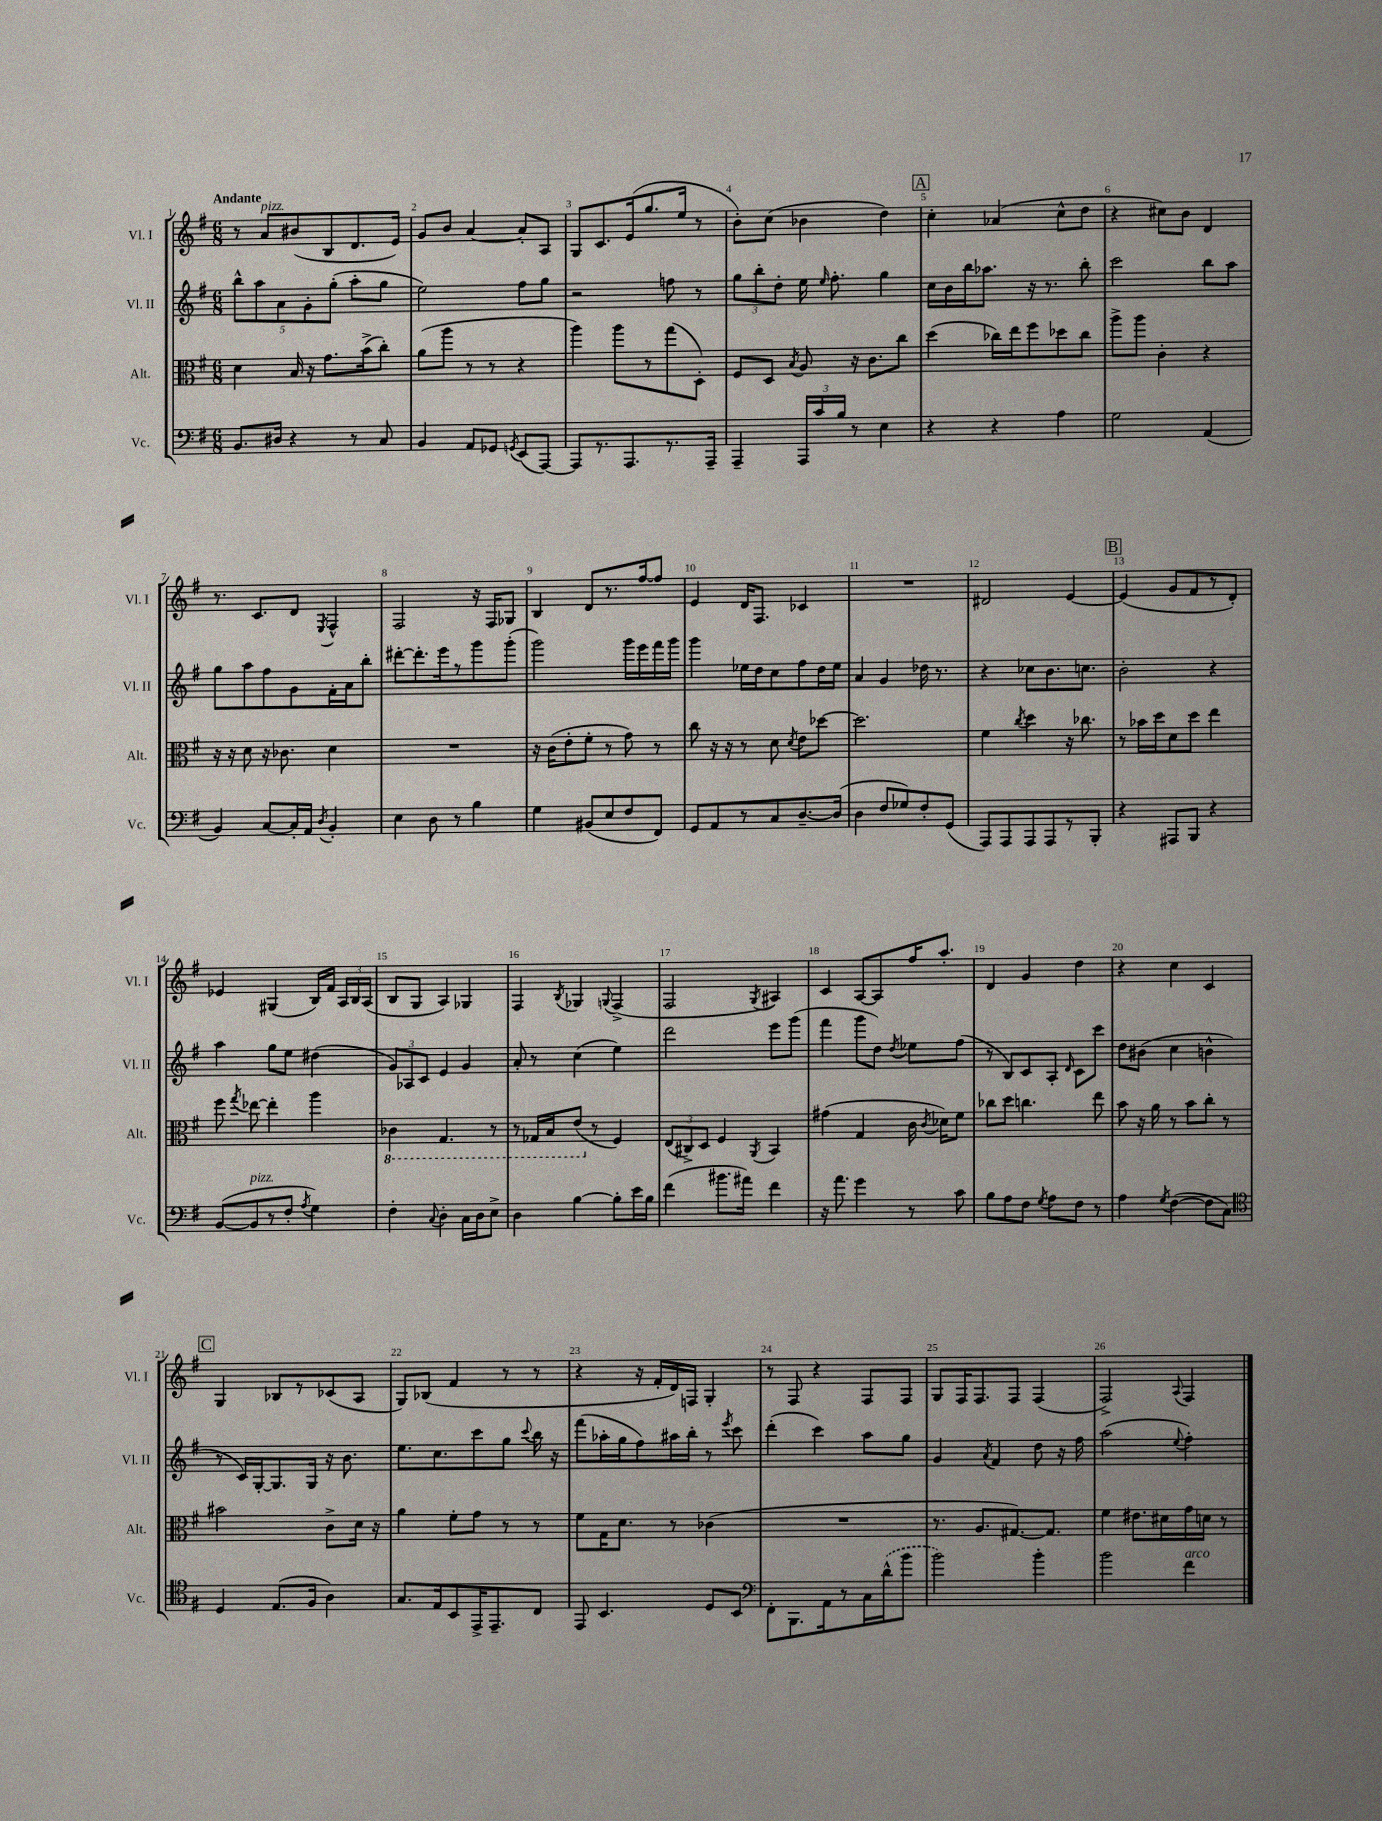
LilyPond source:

<<
\new StaffGroup <<
\new Staff = "s0" \with { instrumentName = "Vl. I" shortInstrumentName = "Vl. I" } {
    \clef treble \key g \major \numericTimeSignature \time 6/8 \tempo "Andante"
    \autoBeamOff r8 a'8[^\markup { \italic "pizz." } bis'8( b8 d'8. e'16]) |
    g'8[ b'8] a'4~ a'8[-. a8] |
    g8[ c'8. e'16( g''8. e''16] r8 |
    b'8[-.) c''8]( bes'4 d''4) |
    \mark \markup { \box "A" } c''4-. aes'4( c''8[-^ d''8] |
    r4 cis''8[) b'8] d'4 |
    r8. c'8.[ d'8] \acciaccatura { e8 } fis4-^ |
    fis2 r16 fis16[ ges8] |
    b4 d'8[ r8. fis''16~ fis''8] |
    e'4 d'16[ fis8.] ces'4 |
    R2. |
    dis'2 e'4~ |
    \mark \markup { \box "B" } e'4( g'8[ fis'8 r8 d'8]-.) |
    ees'4 gis4( b16[) fis'16] \tuplet 3/2 { a16[ b16 a16]( } |
    b8[ g8] a4) ges4 |
    fis4 \acciaccatura { b8 } ges4 \appoggiatura { g8 } fis4->( |
    fis2 \acciaccatura { g8 } ais4) |
    c'4 a8[~ a8 fis''16 a''8.]-. |
    d'4 g'4 d''4 |
    r4 c''4 c'4 |
    \mark \markup { \box "C" } g4 bes8[ r8 ces'8( a8] |
    g8[) bes8]( fis'4 r8 r8 |
    r4 r16 fis'16[-. d'16) f16] g4-. |
    r8 fis8 r4 fis8[ fis8] |
    g8[ fis16 fis8. fis8] fis4( |
    fis2->) \appoggiatura { a8 } fis4 \bar "|." |
}
\new Staff = "s1" \with { instrumentName = "Vl. II" shortInstrumentName = "Vl. II" } {
    \clef treble \key g \major \numericTimeSignature \time 6/8
    \autoBeamOff \tuplet 5/4 { b''8[-^ a''8 a'8 g'8-. g''8]-.( } a''8[-. g''8] |
    e''2) fis''8[ g''8] |
    r2 f''8 r8 |
    \tuplet 3/2 { g''8[ b''8-. d''8]-. } e''16 \grace { e''16 } fis''8.-. g''4 |
    \mark \markup { \box "A" } c''16[ b'16 b''16 aes''8.] r16 r8. b''8-. |
    c'''2 b''8[ a''8] |
    g''8[ a''8 fis''8 g'8 fis'16-. a'16 b''8]-. |
    dis'''8[~-. dis'''8.-. e'''16 r8 g'''8 g'''8]-.( |
    g'''2) g'''16[ e'''16 fis'''16 g'''16] |
    g'''4 ees''16[ d''16 c''8 fis''8 d''16 ees''16] |
    a'4 g'4 des''16 r8. |
    r4 ces''8[ b'8. c''8.] |
    \mark \markup { \box "B" } b'2-. r4 |
    a''4 g''8[ e''8] dis''4( |
    \tuplet 3/2 { g'8[) aes8 c'8] } e'4 g'4 |
    a'8-. r8 c''4( e''4) |
    d'''2 e'''8[ g'''8]( |
    fis'''4 g'''8[ d''8]) \acciaccatura { d''8 } ees''8[ fis''8]( |
    r8 b8[) c'8 a8]-. \grace { d'16 } c'8[ c'''8] |
    d''8[ bis'8]( c''4 b'4-^ |
    \mark \markup { \box "C" } r8 c'16[) g16~-. g8. g16] r16 b'8. |
    e''8.[ c''8. c'''8 g''8] \appoggiatura { c'''8 } b''16 r16 |
    fis'''8[( aes''16-. g''16 fis''8) ais''16 b''16]-. r8 \acciaccatura { e'''8 } c'''8 |
    d'''4-.( c'''4) a''8[ g''8] |
    g'4 \acciaccatura { a'8 } fis'4 d''8 r16 fis''16 |
    a''2( \appoggiatura { e''8 } fis''4-.) \bar "|." |
}
\new Staff = "s2" \with { instrumentName = "Alt." shortInstrumentName = "Alt." } {
    \clef alto \key g \major \numericTimeSignature \time 6/8
    \autoBeamOff d'4 b16 r16 g'8.[ b'16->( c''8]-.) |
    a'8[( a''8] r8 r8 r4 |
    a''4) a''8[ r8 g''8( d8]-.) |
    fis8[ d8] \acciaccatura { b8 } a8 r16 c'8.[ c''8] |
    \mark \markup { \box "A" } d''4( ces''16[) e''16 fis''8 des''8 ces''8] |
    a''8[-> a''8] c'4-. r4 |
    r16 r16 d'8 r16 ces'8. d'4 |
    R2. |
    r16 c'16[( e'8-. fis'8]-. r8 g'8) r8 |
    c''8 r16 r16 r8 d'8 \acciaccatura { d'8 } e'8[ des''8]~ |
    des''2. |
    fis'4 \acciaccatura { c''8 } d''4 r16 ces''8. |
    \mark \markup { \box "B" } r8 bes'16[ d''16 d'8 d''8] e''4 |
    fis''8 \acciaccatura { g''8 } ees''8~ ees''4-. a''4 |
    \ottava #-1 ces4 g,4. r8 |
    r8 ges,16[ b,16 e8]( \ottava #0 r8 fis4) |
    \tuplet 3/2 { e8[( cis8->) d8] } fis4 \acciaccatura { a,8 } b,4 |
    gis'4( g4 c'16 \acciaccatura { c'8 } des'16[) fis'8] |
    ces''8[ d''8] c''4. e''8 |
    b'8 r16 a'16 r8 b'8[ c''8]-. r8 |
    \mark \markup { \box "C" } bis'2 c'8[-> d'16] r16 |
    a'4 fis'8[-. g'8] r8 r8 |
    fis'8[ g16 d'8.] r8 ces'4( |
    R2. |
    r8. a8.[ gis8.~) gis8.] |
    fis'4 eis'8.[ dis'16 g'16 d'16] r8 \bar "|." |
}
\new Staff = "s3" \with { instrumentName = "Vc." shortInstrumentName = "Vc." } {
    \clef bass \key g \major \numericTimeSignature \time 6/8
    \autoBeamOff b,8.[ dis16] r4 r8 c8 |
    b,4 a,8[ ges,8] \acciaccatura { g,8 } e,8[( a,,8]~) |
    a,,8[ r8. a,,8. r8. a,,16]-- |
    a,,4-- \tuplet 3/2 { a,,16[ c'16 b16] } r8 e4 |
    \mark \markup { \box "A" } r4 r4 a4 |
    g2 a,4( |
    b,4) c8[~ c16-. a,16] \acciaccatura { d8 } b,4-. |
    e4 d8 r8 b4 |
    g4 bis,8[( e8 fis8 fis,8]) |
    g,8[ a,8 r8 c8 d8.~-- d16]( |
    d4 fis8[ ges8) fis8-. g,8]( |
    a,,8[) a,,8 a,,8 a,,8 r8 b,,8]-. |
    \mark \markup { \box "B" } r4 ais,,8[ b,,8] r4 |
    b,8[~( b,8^\markup { \italic "pizz." } r8 fis8]-. \acciaccatura { a8 } g4) |
    fis4-. \appoggiatura { c8 } d4-. c16[ d16 e8]-> |
    d4 b4~ b8[-. e'16 b16] |
    fis'4( bis'8.[ ais'16]) fis'4 |
    r16 a'8. g'4 r8 c'8 |
    b8[ a8 fis8] \acciaccatura { g8 } a8[ fis8] r8 |
    a4 \acciaccatura { g8 } fis4~( fis8[ c8]) |
    \mark \markup { \box "C" } \clef tenor d4 e8.[( fis16] a4) |
    g8.[ e16 b,8 e,16-> e,8.-- c8] |
    e,8 b,4. d8[ b,8] |
    \clef bass fis,8[-. b,,8. a,16 r8 c16 \once \slurDashed d'16-^( b'8] |
    b'2) b'4-. |
    b'2 fis'4^\markup { \italic "arco" } \bar "|." |
}
>>
>>
\layout { \context { \Score \override BarNumber.break-visibility = ##(#f #t #t) barNumberVisibility = #all-bar-numbers-visible } }
